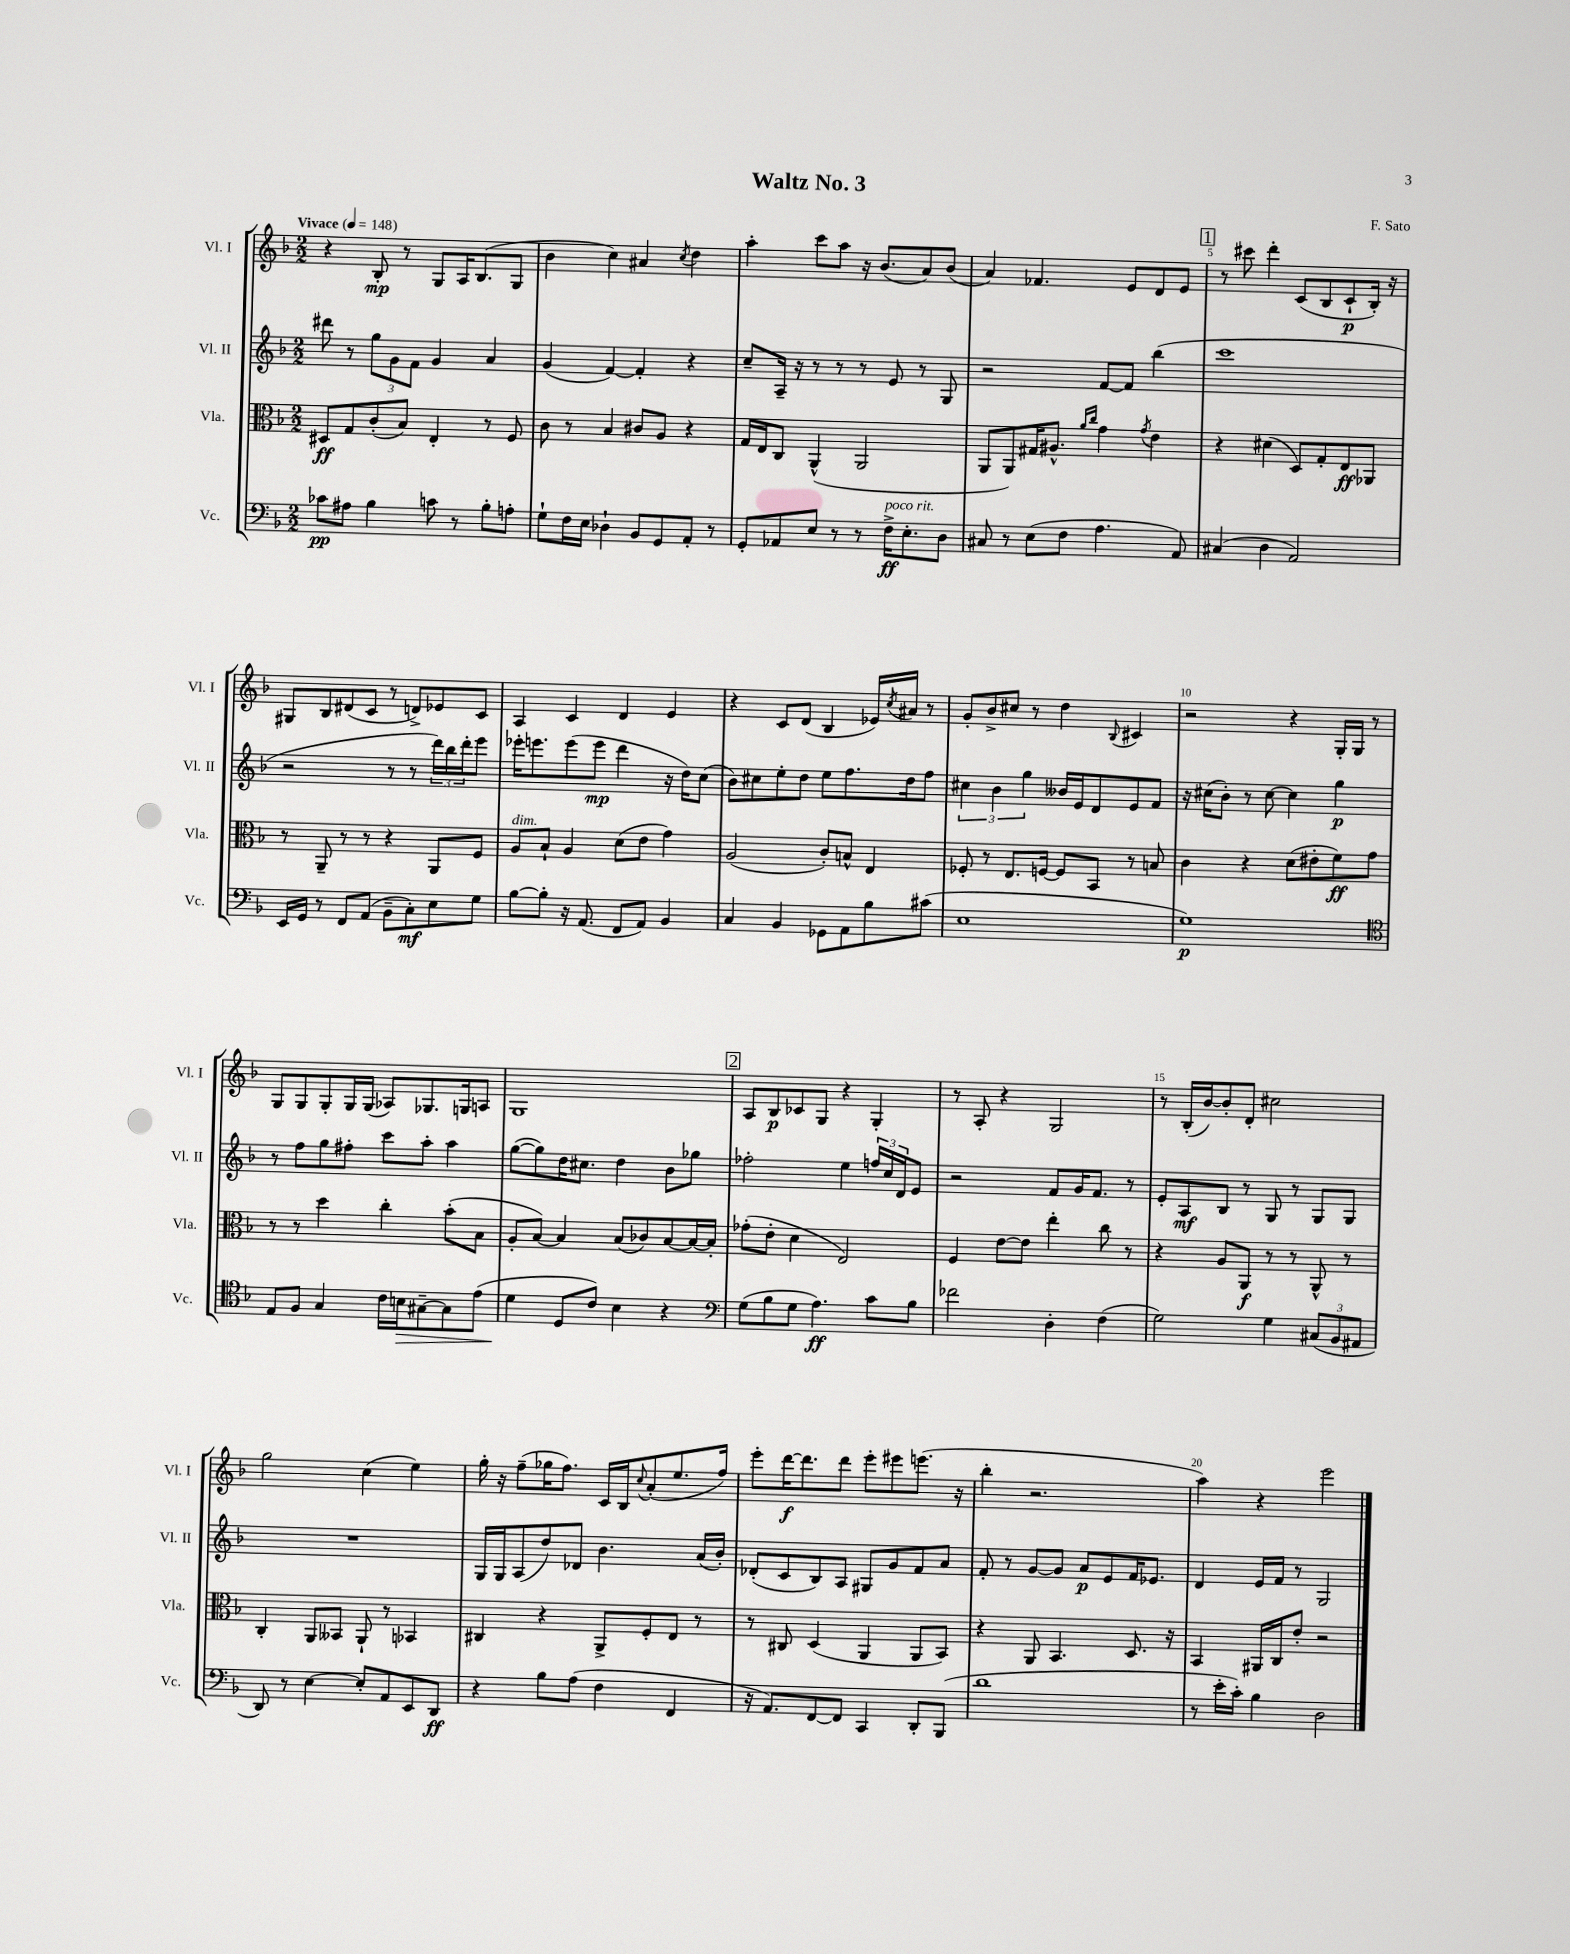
\header { title = "Waltz No. 3" composer = "F. Sato" }
<<
\new StaffGroup <<
\new Staff = "s0" \with { instrumentName = "Vl. I" shortInstrumentName = "Vl. I" } {
    \clef treble \key f \major \numericTimeSignature \time 2/2 \tempo "Vivace" 4 = 148
    r4 bes8-.\mp r8 g8 a16 bes8.( g8 |
    bes'4 c''4) ais'4 \acciaccatura { c''8 } d''4 |
    a''4-. c'''8 a''8 r16 bes'8.( a'8) bes'8( |
    a'4) fes'4. e'8 d'8 e'8 |
    \mark \markup { \box "1" } r8 cis'''8 d'''4-. c'8( bes8 c'8-!\p bes16-.) r16 |
    gis8 bes8 dis'8( c'8 r8 d'8->) ees'8 c'8 |
    a4 c'4 d'4 e'4 |
    r4 c'8 d'8( bes4 ees'16) \acciaccatura { c''8 } ais'16 r8 |
    g'8-. bes'8-> cis''8 r8 d''4 \appoggiatura { bes8 } cis'4 |
    r2 r4 g16-. g16 r8 |
    g8 g8 g8-. g16 g16( aes8) ges8. g16 a8 |
    g1 |
    \mark \markup { \box "2" } a8 bes8\p ces'8 g8 r4 g4-. |
    r8 a8-. r4 g2 |
    r8 bes16-.( bes'16~) bes'8-. d'8-. cis''2 |
    g''2 c''4( e''4) |
    g''16-. r16 f''8--( ges''16 f''8.) c'16 bes16 \appoggiatura { c''8 } a'8-.( e''8. f''16) |
    e'''8-. d'''16~\f d'''8. d'''8 e'''8-. eis'''8 e'''8.( r16 |
    bes''4-. r2. |
    a''4) r4 e'''2 \bar "|." |
}
\new Staff = "s1" \with { instrumentName = "Vl. II" shortInstrumentName = "Vl. II" } {
    \clef treble \key f \major \numericTimeSignature \time 2/2
    dis'''8 r8 \tuplet 3/2 { g''8 g'8 f'8 } g'4 a'4 |
    g'4( f'4~) f'4-. r4 |
    c''8-- a16-- r16 r8 r8 r8 e'8 r8 g8 |
    r2 f'8~ f'8 bes''4( |
    \mark \markup { \box "1" } c'''1 |
    r2 r8 r8 \tuplet 3/2 { d'''16) bes''16 d'''16-. } e'''8 |
    ees'''16-. e'''8. e'''8( e'''8\mp d'''4 r16 d''16) c''8( |
    bes'8) cis''8 e''8-. d''8 e''8 f''8. d''16 f''8 |
    \tuplet 3/2 { cis''4 bes'4 g''4 } beses'16 e'16 d'8 e'8 f'8 |
    r16 cis''16( bes'8-.) r8 cis''8~ cis''4 g''4\p |
    r8 f''8 g''8 fis''8-. c'''8 a''8-. a''4 |
    g''8~( g''8) d''16 cis''8. d''4 bes'8 ges''8 |
    \mark \markup { \box "2" } fes''2-. e''4 \tuplet 3/2 { f''16 c''16 d'16 } e'8 |
    r2 f'8 g'16 f'8. r8 |
    e'8-. a8\mf bes8 r8 g8 r8 g8 g8 |
    R1 |
    g16 g16 a8( d''8) des'8 bes'4. a'16( bes'16-.) |
    des'8-.( c'8 bes8) a8 gis8 g'8 f'8 a'8 |
    f'8-. r8 g'8~ g'8 a'8\p e'8 f'16 ees'8. |
    d'4 e'16 f'16 r8 g2 \bar "|." |
}
\new Staff = "s2" \with { instrumentName = "Vla." shortInstrumentName = "Vla." } {
    \clef alto \key f \major \numericTimeSignature \time 2/2
    dis8\ff g8 c'8-.( bes8) e4-. r8 f8 |
    c'8 r8 bes4 cis'8 a8 r4 |
    g16 e16 c8 a,4-^( a,2 |
    a,8 a,8) gis16 ais8.-^ \grace { a'16 c''16 } g'4 \acciaccatura { g'8 } e'4 |
    \mark \markup { \box "1" } r4 dis'4( d8) g8-. e8\ff aes,8 |
    r8 a,8-- r8 r8 r4 a,8 f8 |
    a8^\markup { \italic "dim." } bes8-! a4 d'8( e'8 g'4) |
    a2( c'8-.) b8-^ e4 |
    fes8-. r8 e8. f16~ f8 bes,8 r8 b8 |
    c'4 r4 d'8( eis'8-. f'8\ff) g'8 |
    r8 r8 d''4 c''4-. bes'8-.( bes8 |
    a8-. bes8~) bes4 bes8( ces'8) bes8~ bes16~ bes16-. |
    \mark \markup { \box "2" } ges'8-.( e'8-. d'4 e2) |
    f4 e'8~ e'8 e''4-. c''8 r8 |
    r4 a8 a,8\f r8 r8 a,8-^ r8 |
    c4-. a,8 beses,8 a,8-! r8 bes,4 |
    cis4 r4 a,8-> f8-. e8 r8 |
    r8 cis8 d4( a,4 a,8 bes,8) |
    r4 a,8 bes,4. d8. r16 |
    bes,4 ais,16 c16 e'8-. r2 \bar "|." |
}
\new Staff = "s3" \with { instrumentName = "Vc." shortInstrumentName = "Vc." } {
    \clef bass \key f \major \numericTimeSignature \time 2/2
    ces'8\pp ais8 bes4 c'8 r8 bes8-. a8-. |
    g8-! f16 e16 des4-! bes,8 g,8 a,8-. r8 |
    g,8-. aes,8 e8 r8 r8 f16->\ff^\markup { \italic "poco rit." } e8.-. d8 |
    cis8 r8 e8( f8 a4. a,8) |
    \mark \markup { \box "1" } cis4( d4 a,2) |
    e,16 g,16 r8 f,8 a,8( bes,8-- c8-.\mf) e8 g8 |
    bes8~ bes8-. r16 a,8.( f,8 a,8) bes,4 |
    c4 bes,4 ges,8 a,8 bes8 cis'8( |
    e1 |
    g1\p) |
    \clef tenor e8 f8 g4 c'16 b16\> gis8~-- gis8 e'8( |
    d'4\! d8 c'8) bes4 r4 |
    \mark \markup { \box "2" } \clef bass g8( bes8 g8 a4.\ff) c'8 bes8 |
    fes'2 d4-. f4( |
    g2) g4 \tuplet 3/2 { cis8( bes,8 ais,8 } |
    d,8) r8 e4~ e8-. a,8 e,8 d,8\ff |
    r4 bes8 a8( f4 f,4 |
    r16 a,8.) f,8~ f,8 c,4 d,8-. bes,,8( |
    d'1 |
    r8 e'16-. c'16-.) bes4 d2 \bar "|." |
}
>>
>>
\layout { \context { \Score \override BarNumber.break-visibility = ##(#f #t #t) barNumberVisibility = #(every-nth-bar-number-visible 5) } }
